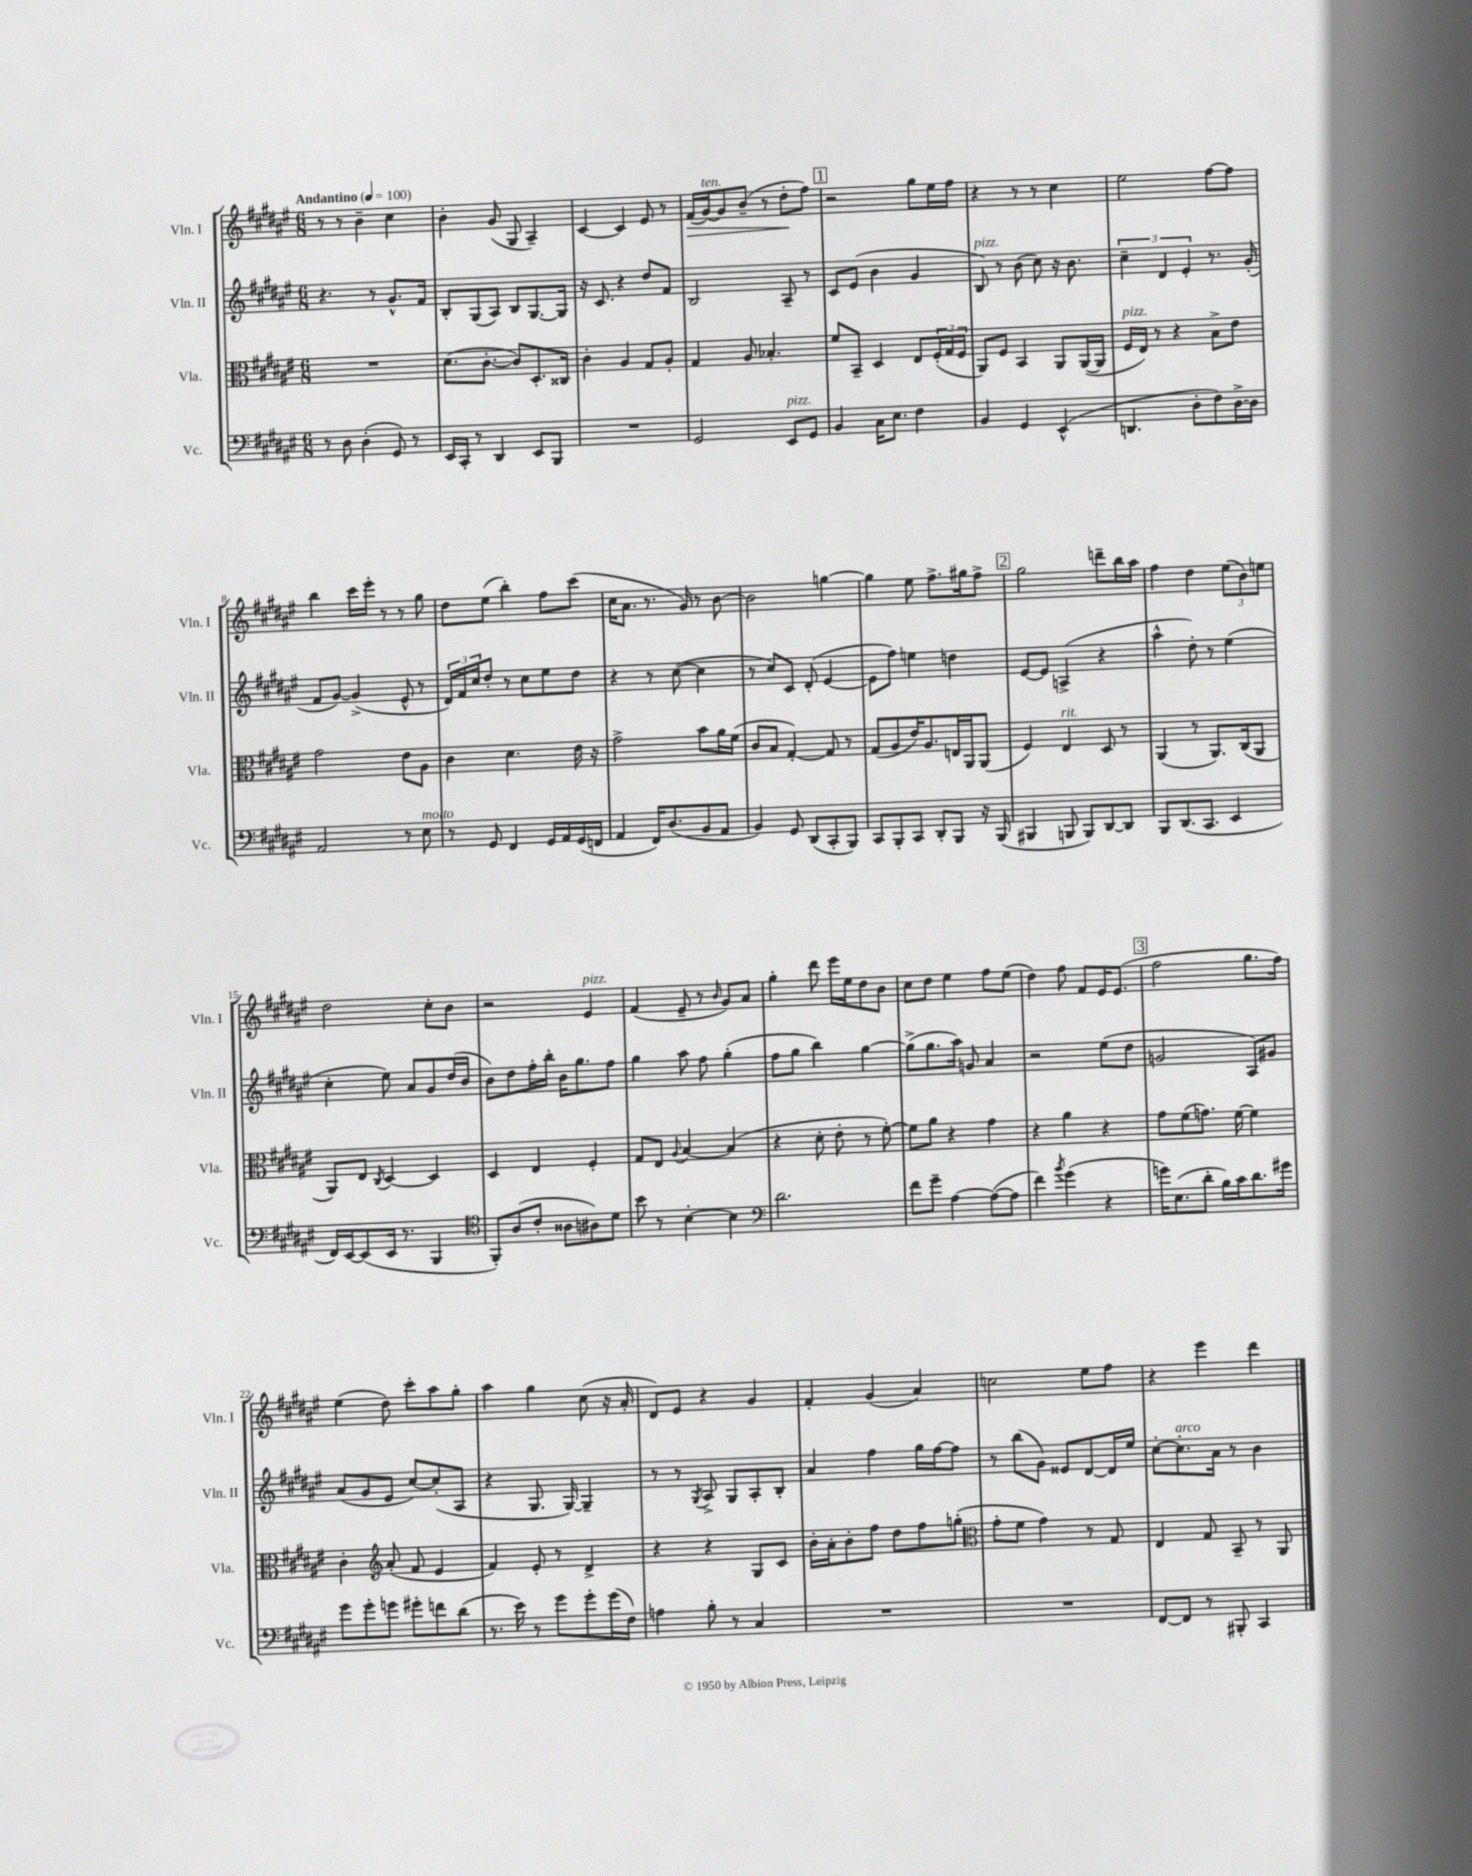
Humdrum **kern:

**kern	**kern	**kern	**kern
*staff4	*staff3	*staff2	*staff1
*clefF4	*clefC3	*clefG2	*clefG2
*k[f#c#g#d#a#e#]	*k[f#c#g#d#a#e#]	*k[f#c#g#d#a#e#]	*k[f#c#g#d#a#e#]
*M6/8	*M6/8	*M6/8	*M6/8
*MM100	*MM100	*MM100	*MM100
8r	2.r	4.r	8r
8D#	.	.	8r
(4D#'	.	.	4b~
.	.	8r	.
8GG#)	.	8.g#^^	4cc#
8r	.	.	.
.	.	16f#	.
=	=	=	=
16EE#	(8.d#	8B'	4b'
16CC#'	.	.	.
8r	.	(8G#	.
.	[8.c#'	.	.
4DD#	.	8A#)	(8g#
.	8c#])	8B	8G#
8EE#	8.D#'	[8.G#	4A#~)
8BBB	.	.	.
.	16C##	16G#]	.
=	=	=	=
2.r	4c#'	16r	[4c#
.	.	8.c#	.
.	4A#	4r	4c#]
.	8G#	8dd#	8e#
.	8A#'	8f#	8r
=	=	=	=
2GG#	4G#	2B	(16f#
.	.	.	[16g#)
.	.	.	8g#]
.	8A#	.	(8b~
.	4.B-'	.	8r
8EE#	.	8A#~	8dd#'
8GG#	.	8r	8ff#)
=	=	=	=
4BB	8f#	8c#	2r
.	8BB~	(8e#	.
16C#	4D#	4b	.
8.E#	.	.	.
4F#	8E#	4g#	8gg#
.	(24F#'	.	16ee#
.	24G#	.	.
.	.	.	16ff#
.	24F#	.	.
=	=	=	=
4BB	8AA#)	8B)	4r
.	8F#	8r	.
4GG#	4BB	(8b	8r
.	.	8cc#)	8r
(4EE#^^	8AA#	16r	4cc#
.	.	8.b	.
.	([16AA#	.	.
.	16AA#]	.	.
=	=	=	=
4.DD	16F#	6cc#~	2ee#
.	16E#)	.	.
.	8r	.	.
.	.	6d#	.
.	4r	.	.
.	.	6e#'	.
8D#'	.	.	.
8F#)	8B^	8.r	[8ff#
[16D#^	8e#	.	8ff#]
16D#]	.	(16g#'	.
=	=	=	=
2AA#	2g#	8f#	4bb
.	.	[8g#)	.
.	.	(4g#^]	16ccc#
.	.	.	16eee#'
.	.	.	8r
8r	8e#	8e#^^	8r
8E#	8A#	8r	8gg#
=	=	=	=
8r	4c#	24d#)	8dd#
.	.	24f#	.
.	.	24cc#	.
8GG#	.	8dd#'	(8ee#
4FF#	4.d#	8r	4bb')
.	.	8cc#	.
16GG#	.	8ee#	8ff#
16AA#	.	.	.
(16GG#	16e#	8dd#	(8ccc#
16FF	16r	.	.
=	=	=	=
4AA#	2g#^	4r	16cc#
.	.	.	8.a#
16FF#)	.	8r	8.r
(8.D#	.	.	.
.	.	([8cc#	.
.	.	.	16g#)
8BB	8b	4cc#]	8r
8AA#	16a#	.	[8b
.	(16f#	.	.
=	=	=	=
4BB)	8c#	8r	2b]
.	8B	8cc#)	.
8GG#	[4G#')	8c#	.
(8DD#	.	(8d#'	.
8CC#'	8G#]	[4e#	[4gg
8BBB)	8r	.	.
=	=	=	=
8CC#	(8G#	8e#]	4gg]
8BBB'	8A#	8ff#)	.
8CC#	16e#)	4ee	8ee#
.	8.A#	.	.
8DD#'	.	.	8.ff#^
8BBB	16E	4dd	.
.	16AA#	.	16gg#
16r	(8AA#	.	8ff#^
(16BBB	.	.	.
=	=	=	=
4BBB#	4F#)	[8e#	2gg#
.	.	8e#]	.
8BBB	4E#	(4A^	.
8BBB)	.	.	.
[8DD#	8D#	4r	8ddd~
8DD#]	8r	.	16bb
.	.	.	16aa#
=	=	=	=
8BBB	(4AA#	4aa#^^	4ff#
(8.DD#	.	.	.
.	8r	8dd#')	4dd#
8.CC#	.	.	.
.	8.AA#)	8r	.
4EE#	.	(4ee#	(12ee#
.	(16C#	.	.
.	.	.	12b)
.	8AA#	.	.
.	.	.	12ee
=	=	=	=
16FF#)	8AA#)	4cc#'	2dd#
[16EE#	.	.	.
(8EE#]	8E#	.	.
.	8qC#	.	.
16EE#	[4D#	8ee#)	.
8.r	.	.	.
.	.	8a#	.
4BBB	4D#]	8g#	8cc#'
.	.	(16dd#	8b
.	.	16b	.
=	=	=	=
*clefC4	*	*	*
8FF#')	4D#	8b)	2r
(8A#	.	8dd#	.
8c#'	4E#	16ff#'	.
.	.	16bb'	.
8A##	.	16b	.
.	.	8.gg#	.
8A#)	4F#'	.	4e#
8d#	.	8ff#	.
=	=	=	=
8b	8G#	4gg#	(4f#
8r	8E#	.	.
.	8qqA#	.	.
[4B'	[4B	8aa#	8e#~
.	.	8ff#	8r
.	.	.	16qqb
4B]	(4B]	(4gg#'	8g#)
.	.	.	8a#
=	=	=	=
*clefF4	*	*	*
2.d#	4r	8ff#	4gg#'
.	.	8gg#	.
.	8d#'	4bb)	8ddd#
.	8e#'	.	16eee#
.	.	.	16ee#
.	8r	[4gg#	8dd#
.	[8f#')	.	8b
=	=	=	=
8f#	8f#]	(8gg#^]	8cc#
8g#~	8a#	8.gg#	8dd#
[4A#	4r	.	4ee#
.	.	16aa#)	.
.	.	8g	.
(8A#_	4g#	4a#	8ff#
8A#]	.	.	(8ee#
=	=	=	=
4f#)	4r	2r	4dd#)
8qb	.	.	.
(4g#	4a#	.	8ff#
.	.	.	8f#
4r	4r	(8ee#	16e#
.	.	.	(8.e#
.	.	8dd#	.
=	=	=	=
16g)	8g#	2g	2ff#
(8.E#	.	.	.
.	(8f#	.	.
8d#'	8.g)	.	.
16B)	.	.	.
16c#	[16f#	.	.
8.d#	4f#]	8A#)	8.gg#
.	.	8g#	.
16g#	.	.	16ff#)
=	=	=	=
8g#	4c#'	(8a#	(4ee#
8g#'	.	8g#	.
*	*clefG2	*	*
8g	(8a#'	8e#	8dd#)
8g#'	8f#	[8cc#)	8ccc#'
8f	4e#	(8cc#']	8aa#
(8d#	.	8A#	8gg#'
=	=	=	=
8.r	4f#)	4r	4aa#
16e#)	.	.	.
8r	8e#'	8.G#	4gg#
8g#	8r	.	.
.	.	[16G#)	.
8g#'	4d#^	4G#~]	(8cc#
(16g#	.	.	16r
16F#)	.	.	16a#'
=	=	=	=
4A	4r	8r	8d#)
.	.	8r	8e#
.	.	8qG#	.
8B'	4r	8A#^	4r
8r	.	8G#	.
4C#	8G#	8A#'	4g#
.	8c#	8B'	.
=	=	=	=
2.r	16b'	4a#	4f#'
.	16a#'	.	.
.	8b'	.	.
.	8ff#	4ff#	(4g#
.	8dd#	.	.
.	8ff#	16gg#	4a#)
.	.	[16ff#	.
.	(8gg'	8ff#]	.
=	=	=	=
*	*clefC3	*	*
2.r	8g#'	8r	2cc
.	8f#	(8bb	.
.	4g#)	8g#)	.
.	.	8e##	.
.	8r	[8d#	8ee#
.	8G#	16d#]	8ff#
.	.	16ee#	.
=	=	=	=
[8FF#	4E#	[8cc#'	4r
8FF#]	.	8.cc#']	.
8r	8G#	.	4eee#
.	.	16a#	.
8BBB#'	8BB~	8r	.
4CC#	8r	4b	4ddd#
.	8AA#	.	.
==	==	==	==
*-	*-	*-	*-
